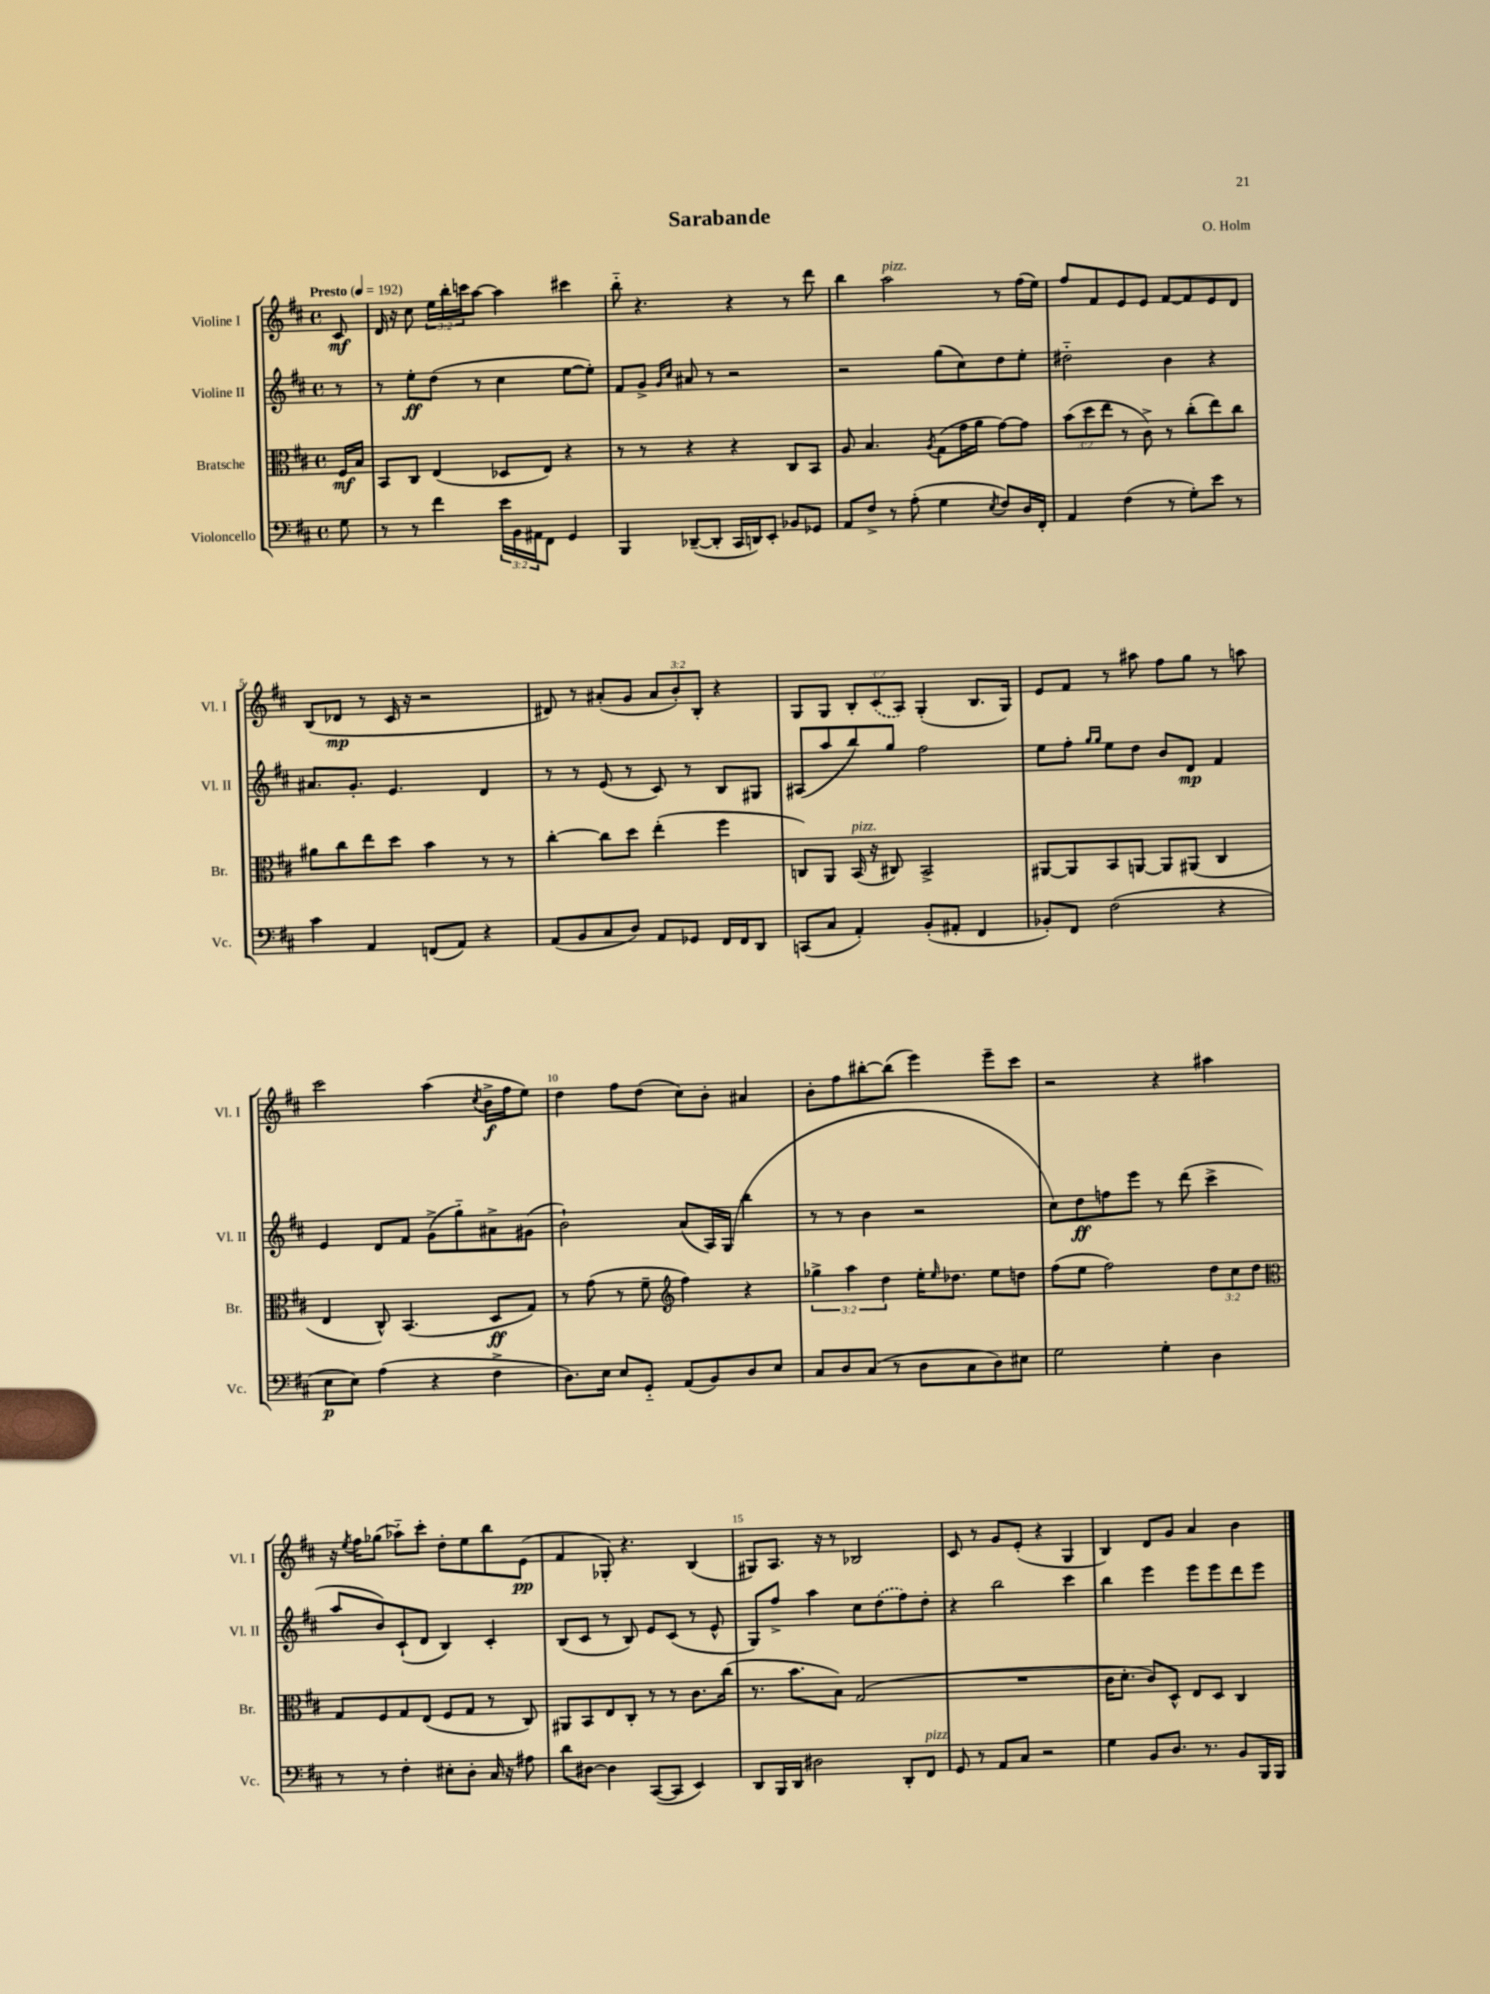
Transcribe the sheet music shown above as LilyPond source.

\header { title = "Sarabande" composer = "O. Holm" }
<<
\new StaffGroup <<
\new Staff = "s0" \with { instrumentName = "Violine I" shortInstrumentName = "Vl. I" } {
    \clef treble \key d \major \defaultTimeSignature \time 4/4 \override Staff.TupletNumber.text = #tuplet-number::calc-fraction-text \partial 8 \tempo "Presto" 4 = 192
    cis'8\mf |
    d'16 r16 cis''8 \tuplet 3/2 { e''16 b''16-. c'''16 } a''8~ a''4 cis'''4 |
    b''8-_ r4. r4 r8 d'''8 |
    b''4 a''2^\markup { \italic "pizz." } r8 fis''16( e''16) |
    fis''8 fis'8 e'8 e'8 fis'8~ fis'8 e'8 d'8 |
    b8( des'8\mp r8 cis'16 r16 r2 |
    dis'8) r8 ais'8-.( g'8 \tuplet 3/2 { ais'8 b'8-.) b8-. } r4 |
    g8 g8 \tuplet 3/2 { b8-. \once \slurDashed cis'8( a8) } g4-.( b8. g16) |
    e'8 fis'8 r8 ais''8 fis''8 g''8 r8 a''8 |
    cis'''2 a''4( \acciaccatura { cis''8 } b'16->\f fis''16 e''8) |
    d''4 fis''8 d''8( cis''8) b'8-. ais'4 |
    b'8-. fis''8 bis''8~-. bis''8( e'''4) e'''8-- cis'''8 |
    r2 r4 ais''4 |
    r16 \acciaccatura { e''8 } fis''16 ges''8( aes''8-_) cis'''8-. d''8-. e''8 b''8 e'8\pp( |
    fis'4 ges8-.) r4. b4( |
    gis8) a8. r16 r8 bes2 |
    cis'8 r8 g'8 e'8-.( r4 g4 |
    b4) d'8 g'8 a'4 b'4 \bar "|." |
}
\new Staff = "s1" \with { instrumentName = "Violine II" shortInstrumentName = "Vl. II" } {
    \clef treble \key d \major \defaultTimeSignature \time 4/4 \partial 8
    r8 |
    r8 e''8-.\ff d''8( r8 cis''4 e''8~ e''8-.) |
    fis'8 g'8-> \grace { g'16 cis''16 } ais'8 r8 r2 |
    r2 g''8( cis''8) d''8 e''8-. |
    dis''2-_ b'4 r4 |
    ais'8. g'8.-. e'4. d'4 |
    r8 r8 e'8( r8 cis'8) r8 b8 gis8 |
    ais8( a''8 b''8) g''8 fis''2 |
    e''8 fis''8-. \grace { g''16 g''16 } e''8 d''8 b'8 d'8\mp fis'4 |
    e'4 d'8 fis'8 g'8->( g''8-_) ais'8-> gis'8( |
    b'2-!) a'8( a16) g16( b''4 |
    r8 r8 b'4 r2 |
    cis''8) d''8\ff f''8 e'''8 r8 d'''8( cis'''4-> |
    a''8 b'8) cis'8-!( d'8 b4) cis'4-. |
    b8( cis'8 r8 b8) e'8 cis'8( r8 e'8-^ |
    g8) fis''8-> a''4 cis''8 \once \slurDashed d''8( fis''8) d''8-. |
    r4 b''2 cis'''4 |
    b''4 e'''4 e'''8 e'''8 d'''8 e'''8 \bar "|." |
}
\new Staff = "s2" \with { instrumentName = "Bratsche" shortInstrumentName = "Br." } {
    \clef alto \key d \major \defaultTimeSignature \time 4/4 \override Staff.TupletNumber.text = #tuplet-number::calc-fraction-text \partial 8
    fis16\mf b16 |
    b,8 cis8 e4( des8 e8) r4 |
    r8 r8 r4 r4 cis8 b,8 |
    a8 b4. \acciaccatura { a8 } g8( g'16 a'16 g'8~) g'8 |
    \tuplet 3/2 { b'8( d''8 e''8 } r8 cis'8->) r8 cis''8-.( e''8) cis''8 |
    ais'8 cis''8 e''8 d''8 b'4 r8 r8 |
    cis''4~-. cis''8 d''8 e''4-.( fis''4 |
    c8) a,8 b,16^\markup { \italic "pizz." }( r16 cis8) b,2-> |
    ais,8~ ais,8 b,8 a,8~ a,8 ais,8( cis4 |
    e4 cis8-^) b,4.( d8\ff g8) |
    r8 g'8( r8 fis'8-- \clef treble fis''4) r4 |
    \tuplet 3/2 { ges''4-> a''4 d''4 } e''16-. \grace { e''16 } des''8. e''8 d''8 |
    fis''8( e''8 fis''2) \tuplet 3/2 { d''8 cis''8 d''8 } |
    \clef alto g8 fis8 g8 e8( fis8 g8 r8 cis8) |
    ais,8 b,8 e8 cis8-. r8 r8 cis'8. cis''16( |
    r8. b'8. b8) g2( |
    R1 |
    cis'16 d'8.-. cis'8) d8-^ e8 d8 cis4 \bar "|." |
}
\new Staff = "s3" \with { instrumentName = "Violoncello" shortInstrumentName = "Vc." } {
    \clef bass \key d \major \defaultTimeSignature \time 4/4 \override Staff.TupletNumber.text = #tuplet-number::calc-fraction-text \partial 8
    g8 |
    r8 r8 fis'4 \tuplet 3/2 { e'16 b,16 ais,16 } fis,8 g,4 |
    b,,4 des,8~--( des,8-. cis,16 d,16) e,8-. bes,8 ges,8 |
    a,8 fis8-> r8 a8-.( g4 \acciaccatura { e8 } fis8) d16 fis,16-. |
    a,4 fis4( r8 g8-.) e'8 r8 |
    cis'4 a,4 f,8( a,8) r4 |
    a,8( b,8 cis8 d8) a,8 ges,8 fis,16 fis,16 d,8 |
    c,8( cis8 a,4-.) b,8-.( ais,8-. fis,4 |
    bes,8-.) fis,8 fis2( r4 |
    e8\p e8) a4( r4 fis4-> |
    d8.) e16 e8 g,8-_ a,8( b,8) d8 e8 |
    cis8 d8 cis8( r8 d8 cis8 d8) eis8 |
    g2 g4-. d4 |
    r8 r8 fis4-. eis8-. d8-. cis16 r16 ais8 |
    d'8 dis8~ dis4 cis,8~( cis,8 e,4) |
    d,8 b,,16 d,16 dis2 d,8-. fis,8^\markup { \italic "pizz." } |
    g,8 r8 a,8 cis8 r2 |
    g4 b,8 d8. r8. b,8 b,,16 b,,16 \bar "|." |
}
>>
>>
\layout { \context { \Score \override BarNumber.break-visibility = ##(#f #t #t) barNumberVisibility = #(every-nth-bar-number-visible 5) } }
